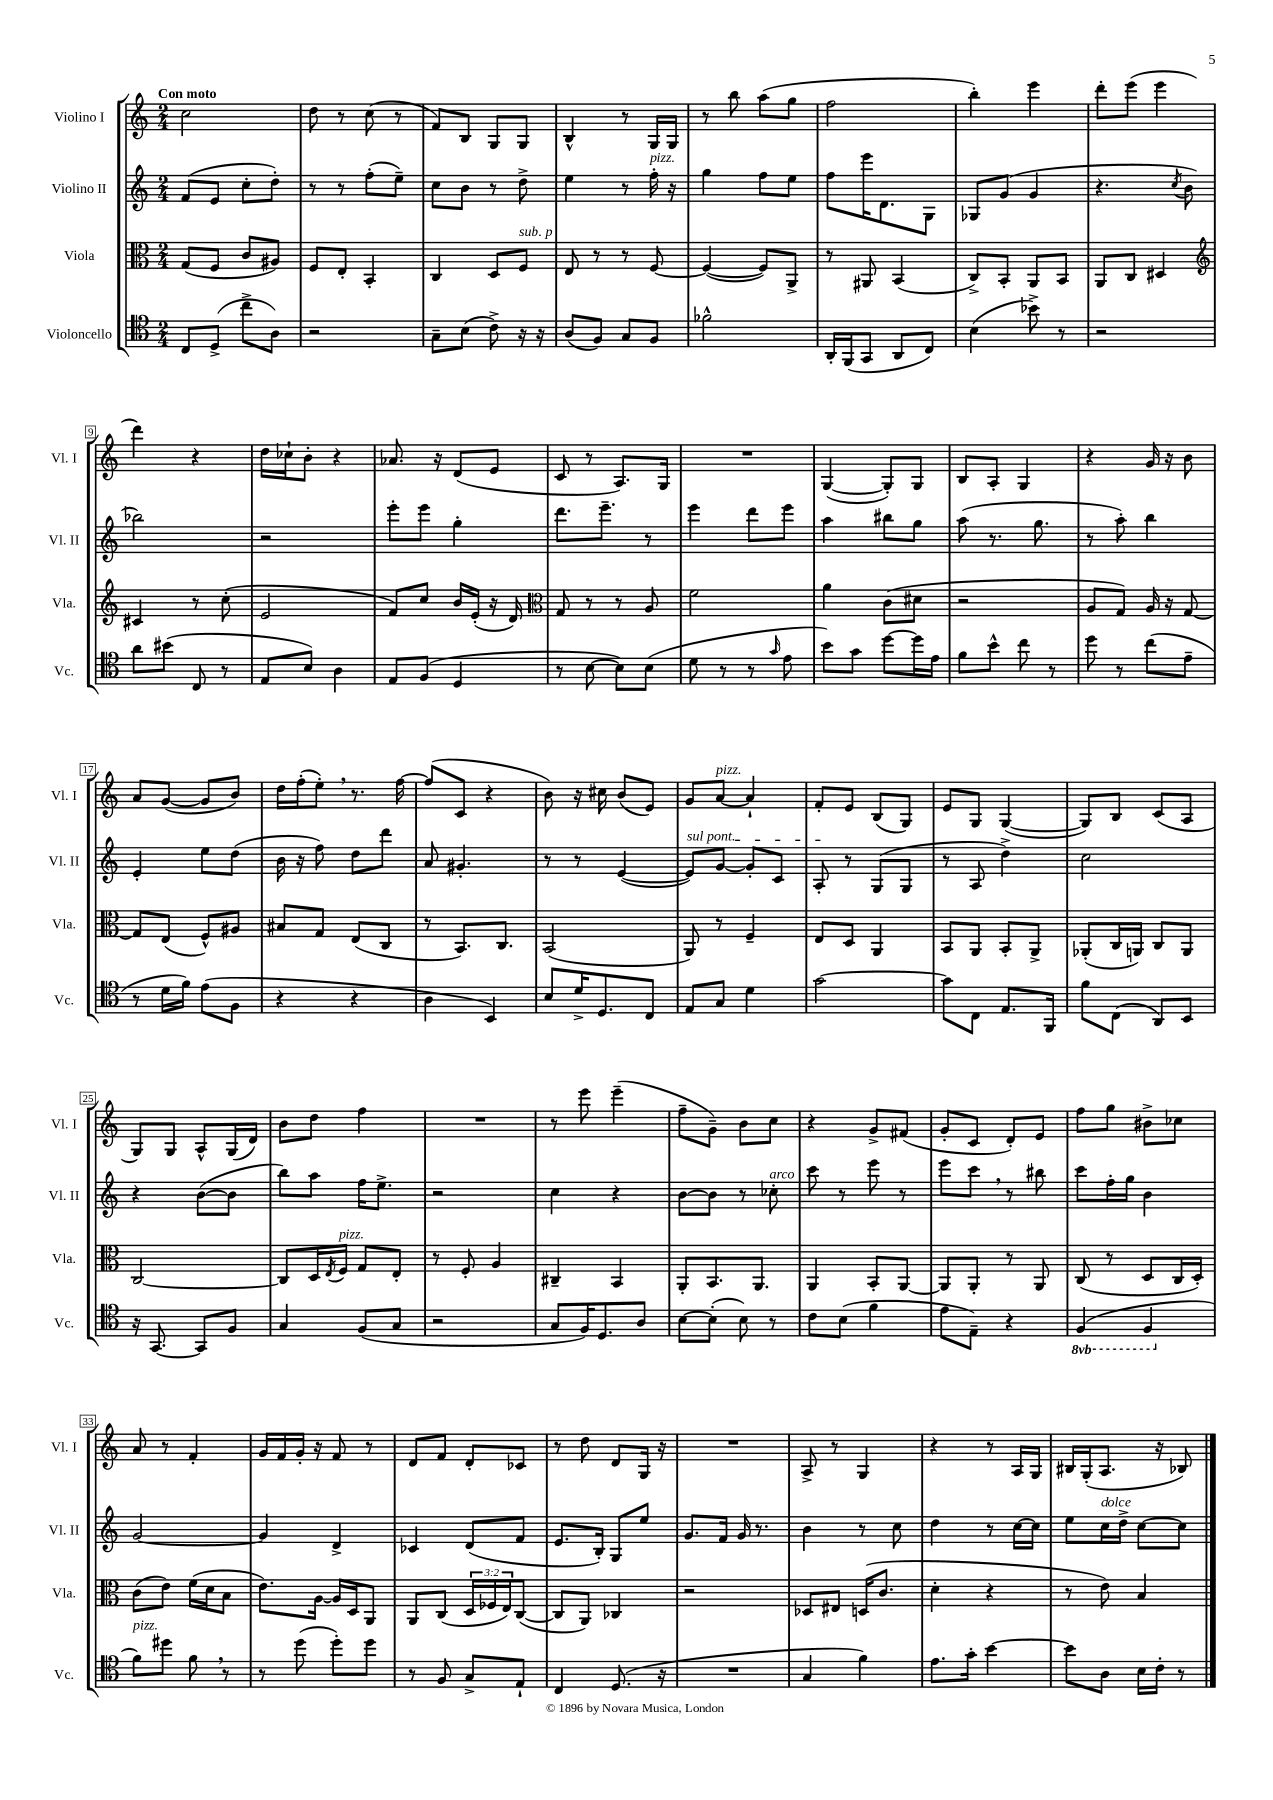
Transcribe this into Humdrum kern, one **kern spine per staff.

**kern	**kern	**kern	**kern
*staff4	*staff3	*staff2	*staff1
*clefC4	*clefC3	*clefG2	*clefG2
*k[]	*k[]	*k[]	*k[]
*M2/4	*M2/4	*M2/4	*M2/4
8C/L	(8G/L	(8f/L	2cc\
(8D^/J	8F/J	8e/J	.
8cc^\L	8c/L	8cc'\L	.
8A\J)	8A#/J)	8dd'\J)	.
=	=	=	=
2r	8F/L	8r	8dd\
.	8E'/J	8r	8r
.	4BB'/	(8ff'\L	(8cc\
.	.	8ee~\J)	8r
=	=	=	=
8G~\L	4C/	8cc\L	8f/L)
(8B\J	.	8b\J	8B/J
8c^\)	8D/L	8r	8G/L
16r	8F/J	8dd^\	8G/J
16r	.	.	.
=	=	=	=
(8A/L	8E/	4ee\	4B^^/
8F/J)	8r	.	.
8G/L	8r	8r	8r
8F/J	[8F/	16ff'\	16G/LL
.	.	16r	16G/JJ
=	=	=	=
2f-^^\	(4F/_	4gg\	8r
.	.	.	8bb\
.	8F/]L)	8ff\L	(8aa\L
.	8AA^/J	8ee\J	8gg\J
=	=	=	=
16AA'/LL	8r	8ff\L	2ff\
(16FF/J	.	.	.
8GG/J	8AA#/	16eee\K	.
.	.	8.d\	.
8AA/L	(4BB/	.	.
8C/J)	.	8G\J	.
=	=	=	=
(4B\	8C^/L)	8G-/L	4bb'\)
.	8BB'/J	(8g/J	.
8b-^\)	8AA/L	4g/	4eee\
8r	8BB/J	.	.
=	=	=	=
2r	8AA/L	4.r	8ddd'\L
.	8C/J	.	(8eee\J
.	4D#/	.	4eee\
.	.	8qcc/	.
.	.	8b\	.
=	=	=	=
*	*clefG2	*	*
8a\L	4c#/	2bb-\)	4ddd\)
(8b#\J	.	.	.
8C/	8r	.	4r
8r	(8cc'\	.	.
=	=	=	=
8E/L	2e/	2r	16dd\LL
.	.	.	16cc-`\J
8B/J)	.	.	8b'\J
4A\	.	.	4r
=	=	=	=
8E/L	8f/L)	8eee'\L	8.a-/
(8F/J	8cc/J	8eee\J	.
.	.	.	16r
4D/	16b/LL	4gg'\	(8d/L
.	(16e'/JJ	.	.
.	16r	.	8e/J
.	16d/)	.	.
=	=	=	=
*	*clefC3	*	*
8r	8G/	8.ddd\L	8c/
[8B\	8r	.	8r
.	.	8.eee~\J	.
8B\]L)	8r	.	8.A/L)
(8B\J	8A/	8r	.
.	.	.	16G/Jk
=	=	=	=
8d\	2f\	4eee\	2r
8r	.	.	.
8r	.	8ddd\L	.
16qqg/	.	.	.
8e\	.	8eee\J	.
=	=	=	=
8b\L)	4a\	4aa\	([4G/
8g\J	.	.	.
[8dd\L	(8c\L	8bb#\L	8G'/]L)
16dd\]L	8d#\J	8gg\J	8G/J
16e\JJ	.	.	.
=	=	=	=
8f\L	2r	(8aa\	8B/L
8b^^\J	.	8.r	8A'/J
8cc\	.	.	4G/
.	.	8.gg\	.
8r	.	.	.
=	=	=	=
8dd\	8A/L	8r	4r
8r	8G/J)	8aa'\)	.
(8cc\L	16A/	4bb\	16g/
.	16r	.	16r
8e~\J	[8G/	.	8b\
=	=	=	=
8r	8G/]L	4e'/	8a/L
16d\LL	(8E/J	.	([8g/J
16f\JJ)	.	.	.
(8e\L	8F^^/L)	8ee\L	8g/]L
8F\J	8A#/J	(8dd\J	8b/J)
=	=	=	=
4r	8B#/L	16b\	16dd\LL
.	.	16r	(16ff'\J
.	8G/J	8ff\)	8ee'\J)
4r	(8E/L	8dd\L	8.r
.	8C/J	8ddd\J	.
.	.	.	[16ff\
=	=	=	=
4A\	8r	8a/	(8ff/]L
.	8.BB/L)	4.g#'/	8c/J
4BB/)	.	.	4r
.	8.C/J	.	.
=	=	=	=
8B/L	(2BB/	8r	8b\)
16d^/K	.	8r	16r
8.D/	.	.	16cc#\
.	.	([4e/	(8b/L
8C/J	.	.	8e/J)
=	=	=	=
8E/L	8AA/)	8e/]L)	8g/L
8G/J	8r	[8g/J	[8a/J
4d\	4F~/	8g'/]L	4a`/]
.	.	8c/J	.
=	=	=	=
[2g\	8E/L	8A'/	8f'/L
.	8D/J	8r	8e/J
.	4AA/	(8G/L	(8B/L
.	.	8G/J	8G/J)
=	=	=	=
8g\]L	8BB/L	8r	8e/L
8C\J	8AA/J	8A/	8G/J
8.E/L	8BB'/L	4dd^\)	([4G/
.	8AA^/J	.	.
16FF/Jk	.	.	.
=	=	=	=
8f\L	(8AA-'/L	2cc\	8G/]L)
(8C\J	16C/L	.	8B/J
.	16AA/JJ)	.	.
8AA/L)	8C/L	.	(8c/L
8BB/J	8AA/J	.	8A/J
=	=	=	=
16r	[2C/	4r	8G/L)
[8.GG/	.	.	.
.	.	.	8G/J
8GG/]L	.	([8b\L	8A^^/L
8F/J	.	8b\]J	(16G/L
.	.	.	16d/JJ)
=	=	=	=
4G/	8C/]L	8bb\L)	8b\L
.	16D/L	8aa\J	8dd\J
.	8qE/	.	.
.	16F/JJ	.	.
(8F/L	8G/L	16ff\LK	4ff\
.	.	8.ee^\J	.
8G/J	8E'/J	.	.
=	=	=	=
2r	8r	2r	2r
.	8F'/	.	.
.	4A/	.	.
=	=	=	=
8G/L	4C#~/	4cc\	8r
16F/K)	.	.	8eee\
8.D/	.	.	.
.	4BB/	4r	(4eee~\
8A/J	.	.	.
=	=	=	=
[8B\L	8AA'/L	[8b\L	8ff~\L
(8B'\]J	8.BB/	8b\]J	8g~\J)
8B\)	.	8r	8b\L
.	8.AA/J	.	.
8r	.	8cc-'\	8cc\J
=	=	=	=
8c\L	4AA/	8ccc\	4r
(8B\J	.	8r	.
4f\	8BB'/L	8eee\	8g^/L
.	[8AA/J	8r	(8f#/J
=	=	=	=
8e\L	8AA/]L	8eee\L	8g'/L
8E~\J)	8AA'/J	8ccc\J	8c/J
4r	8r	8r	8d'/L)
.	8AA/	8bb#\	8e/J
=	=	=	=
(4FF/	(8C/	8ccc\L	8ff\L
.	8r	16ff'\L	8gg\J
.	.	16gg\JJ	.
4FF/	8D/L	4b\	8b#^\L
.	16C/L	.	8cc-\J
.	16D'/JJ)	.	.
=	=	=	=
8f\L)	(8c\L	[2g/	8a/
8dd#\J	8e\J)	.	8r
8f\	(16f\LL	.	4f'/
.	16d\J	.	.
8r	8B\J	.	.
=	=	=	=
8r	8.e\L)	4g/]	16g/LL
.	.	.	16f/
(8dd\	.	.	16g'/JJ
.	[16A\Jk	.	16r
8dd'\L)	16A/]LL	4d^/	8f/
.	16D/J	.	.
8dd\J	8AA/J	.	8r
=	=	=	=
8r	8AA/L	4c-/	8d/L
8F/	(8C/J	.	8f/J
8G^/L	24D/LL	(8d/L	8d'/L
.	24F-/	.	.
.	24E/J)	.	.
8E`/J	([8C/J	8f/J	8c-/J
=	=	=	=
4C/	8C/]L	8.e/L	8r
.	8AA/J)	.	8dd\
.	.	16B'/Jk)	.
(8.D/	4C-/	8G/L	8d/L
.	.	8ee/J	16G/Jk
16r	.	.	16r
=	=	=	=
2r	2r	8.g/L	2r
.	.	16f/Jk	.
.	.	16g/	.
.	.	8.r	.
=	=	=	=
4G/	8D-/L	4b\	8A^/
.	8E#/J	.	8r
4f\)	(16D/LK	8r	4G/
.	8.c/J	.	.
.	.	8cc\	.
=	=	=	=
8.e\L	4d'\	4dd\	4r
16g'\Jk	.	.	.
[4b\	4r	8r	8r
.	.	[16cc\LL	16A/LL
.	.	16cc\]JJ	16G/JJ
=	=	=	=
8b\]L	8r	8ee\L	16B#/LL
.	.	.	(16G'/J
8A\J	8e\)	16cc\L	8.A/J
.	.	16dd^\JJ	.
16B\LL	4B/	[8cc\L	.
16c'\JJ	.	.	16r
8r	.	8cc\]J	8B-/)
==	==	==	==
*-	*-	*-	*-
